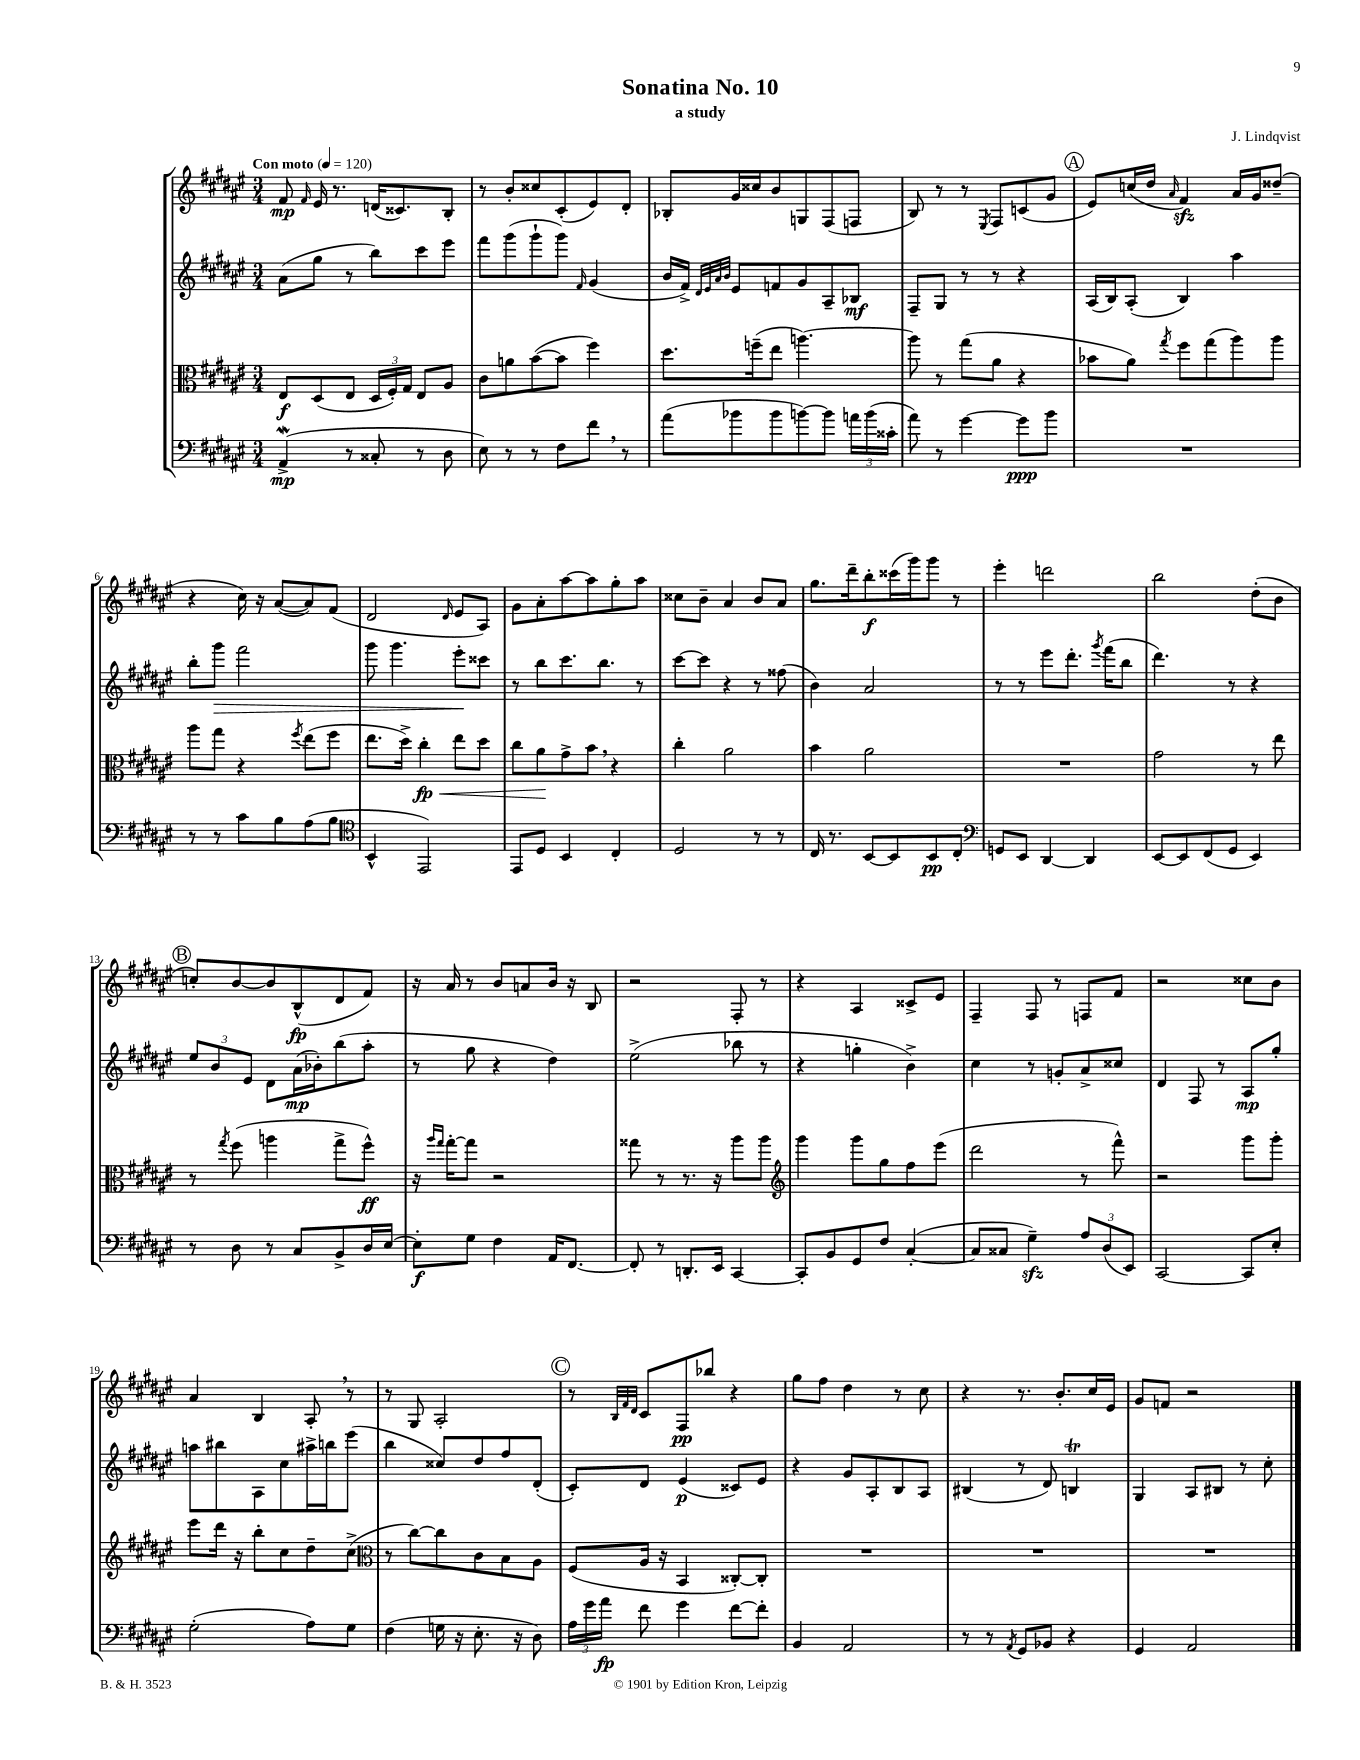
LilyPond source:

\header { title = "Sonatina No. 10" composer = "J. Lindqvist" subtitle = "a study" }
<<
\new StaffGroup <<
\new Staff = "s0" {
    \clef treble \key fis \major \numericTimeSignature \time 3/4 \tempo "Con moto" 4 = 120
    \autoBeamOff fis'8\mp \grace { fis'16 } eis'16 r8. d'16[( cisis'8.) b8]-. |
    r8 b'8[-. cisis''8 cis'8-.( eis'8) dis'8]-. |
    bes8[-. gis'16 cisis''16 b'8 g8 fis8( f8] |
    b8) r8 r8 \acciaccatura { eis8 } fis8[ c'8( gis'8] |
    \mark \markup { \circle "A" } eis'8[) c''16( dis''16] \grace { ais'16 } fis'4\sfz) ais'16[ gis'16 disis''8]--( |
    r4 cis''16) r16 ais'8[~( ais'8) fis'8]( |
    dis'2 \grace { dis'16 } eis'8[ ais8]) |
    gis'8[ ais'8-. ais''8~ ais''8 gis''8-. ais''8] |
    cisis''8[ b'8]-- ais'4 b'8[ ais'8] |
    gis''8.[ dis'''16-- b''8-.\f cisis'''16( gis'''16) gis'''8] r8 |
    eis'''4-. d'''2 |
    b''2 dis''8[-.( b'8] |
    \mark \markup { \circle "B" } c''8[-.) b'8~ b'8 b8-^\fp( dis'8 fis'8]) |
    r16 ais'16 r8 b'8[ a'8 b'16] r16 b8 |
    r2 fis8-. r8 |
    r4 ais4 cisis'8[-> eis'8] |
    fis4-- fis8 r8 f8[ fis'8] |
    r2 cisis''8[ b'8] |
    ais'4 b4 ais8-. \breathe r8 |
    r8 gis8 ais2-. |
    \mark \markup { \circle "C" } r8 \grace { b32[ fis'32 dis'32] } cis'8[ fis8\pp bes''8] r4 |
    gis''8[ fis''8] dis''4 r8 cis''8 |
    r4 r8. b'8.[-. cis''16 eis'16] |
    gis'8[ f'8] r2 \bar "|." |
}
\new Staff = "s1" {
    \clef treble \key fis \major \numericTimeSignature \time 3/4
    \autoBeamOff ais'8[( gis''8] r8 b''8[) cis'''8 eis'''8] |
    fis'''8[ gis'''8( gis'''8-! gis'''8]) \grace { fis'16 } gis'4( |
    b'16[ fis'16]->) \grace { dis'32[ eis'32 ais'32 b'32] } eis'8[ f'8 gis'8 ais8-- bes8]\mf |
    fis8[-- gis8] r8 r8 r4 |
    \mark \markup { \circle "A" } ais16[( b16) ais8]-.( b4) ais''4 |
    b''8[-. gis'''8]\> fis'''2 |
    gis'''8 gis'''4. eis'''8[-.\! cisis'''8] |
    r8 b''8[ cis'''8. b''8.] r8 |
    cis'''8[~ cis'''8] r4 r8 fisis''8( |
    b'4) ais'2 |
    r8 r8 eis'''8[ dis'''8.]-. \acciaccatura { gis'''8 } fis'''16[( b''8] |
    dis'''4.) r8 r4 |
    \mark \markup { \circle "B" } \tuplet 3/2 { eis''8[ b'8 eis'8] } dis'8[ ais'16\mp( bes'16-.) b''8( ais''8]-. |
    r8 gis''8 r4 dis''4) |
    eis''2->( bes''8 r8 |
    r4 g''4-. b'4->) |
    cis''4 r8 g'8[-. ais'8-> cisis''8] |
    dis'4 fis8 r8 ais8[\mp gis''8]-. |
    a''8[ bis''8 ais8 cis''8 ais''16-> b''16 eis'''8]( |
    b''4 cisis''8[) dis''8 fis''8 dis'8]-.( |
    \mark \markup { \circle "C" } cis'8[-.) dis'8] eis'4\p( cisis'8[) eis'8] |
    r4 gis'8[ ais8-. b8 ais8] |
    bis4( r8 dis'8) b4\trill |
    gis4 ais8[ bis8] r8 cis''8-. \bar "|." |
}
\new Staff = "s2" {
    \clef alto \key fis \major \numericTimeSignature \time 3/4
    \autoBeamOff eis8[\f dis8( eis8] \tuplet 3/2 { dis16[ fis16-.) gis16] } eis8[ ais8] |
    cis'8[ a'8 b'8~( b'8] fis''4) |
    dis''8.[ f''16--( eis''8] a''4.~) |
    a''8 r8 gis''8[( ais'8] r4 |
    \mark \markup { \circle "A" } bes'8[ ais'8]) \acciaccatura { gis''8 } fis''8[ gis''8( ais''8) ais''8] |
    ais''8[ gis''8] r4 \acciaccatura { fis''8 } eis''8[( fis''8] |
    eis''8.[ dis''16]->) cis''4-.\fp\< eis''8[ dis''8] |
    cis''8[ ais'8\! gis'8-> b'8] \breathe r4 |
    cis''4-. ais'2 |
    b'4 ais'2 |
    R2. |
    gis'2 r8 eis''8 |
    \mark \markup { \circle "B" } r8 \acciaccatura { gis''8 } fis''8( a''4 gis''8[-> fis''8]-^\ff) |
    r16 \grace { ais''16[ gis''16] } gis''16[~-. gis''8] r2 |
    gisis''8 r8 r8. r16 ais''8[ ais''8] |
    \clef treble gis'''4 gis'''8[ gis''8 fis''8 eis'''8]( |
    dis'''2 r8 fis'''8-^) |
    r2 gis'''8[ gis'''8]-. |
    eis'''8[ dis'''16] r16 b''8[-. cis''8 dis''8-- cis''8]->( |
    \clef alto r8 cis''8[~) cis''8 cis'8 b8 ais8] |
    \mark \markup { \circle "C" } fis8[( ais16] r16 b,4 cisis8[~-.) cisis8]-. |
    R2. |
    R2. |
    R2. \bar "|." |
}
\new Staff = "s3" {
    \clef bass \key fis \major \numericTimeSignature \time 3/4
    \autoBeamOff ais,4->\mordent\mp( r8 cisis8-. r8 dis8 |
    eis8) r8 r8 fis8[ fis'8] \breathe r8 |
    ais'8[( bes'8 bes'8 b'8~) b'8] \tuplet 3/2 { a'16[ b'16( cisis'16]-. } |
    ais'8) r8 gis'4~ gis'8[\ppp b'8] |
    \mark \markup { \circle "A" } R2. |
    r8 r8 cis'8[ b8 ais8( b8] |
    \clef tenor b,4-^ eis,2) |
    eis,8[ dis8] b,4 cis4-. |
    dis2 r8 r8 |
    cis16 r8. b,8[~ b,8 b,8\pp cis8]-. |
    \clef bass g,8[ eis,8] dis,4~ dis,4 |
    eis,8[~ eis,8 fis,8( gis,8] eis,4) |
    \mark \markup { \circle "B" } r8 dis8 r8 cis8[ b,8-> dis16 eis16]~ |
    eis8[-.\f gis8] fis4 ais,16[ fis,8.]~ |
    fis,8-. r8 d,8.[-. eis,16] cis,4~ |
    cis,8[-. b,8 gis,8 fis8] cis4~-.( |
    cis8[ cisis8] gis4--\sfz) \tuplet 3/2 { ais8[ dis8( eis,8]) } |
    cis,2~ cis,8[ eis8]-. |
    gis2-.( ais8[) gis8] |
    fis4( g16 r16 eis8.-. r16 dis8) |
    \mark \markup { \circle "C" } \tuplet 3/2 { ais16[ gis'16 ais'16]\fp } fis'8 gis'4 fis'8[~ fis'8]-. |
    b,4 ais,2 |
    r8 r8 \acciaccatura { ais,8 } gis,8[ bes,8] r4 |
    gis,4 ais,2 \bar "|." |
}
>>
>>
